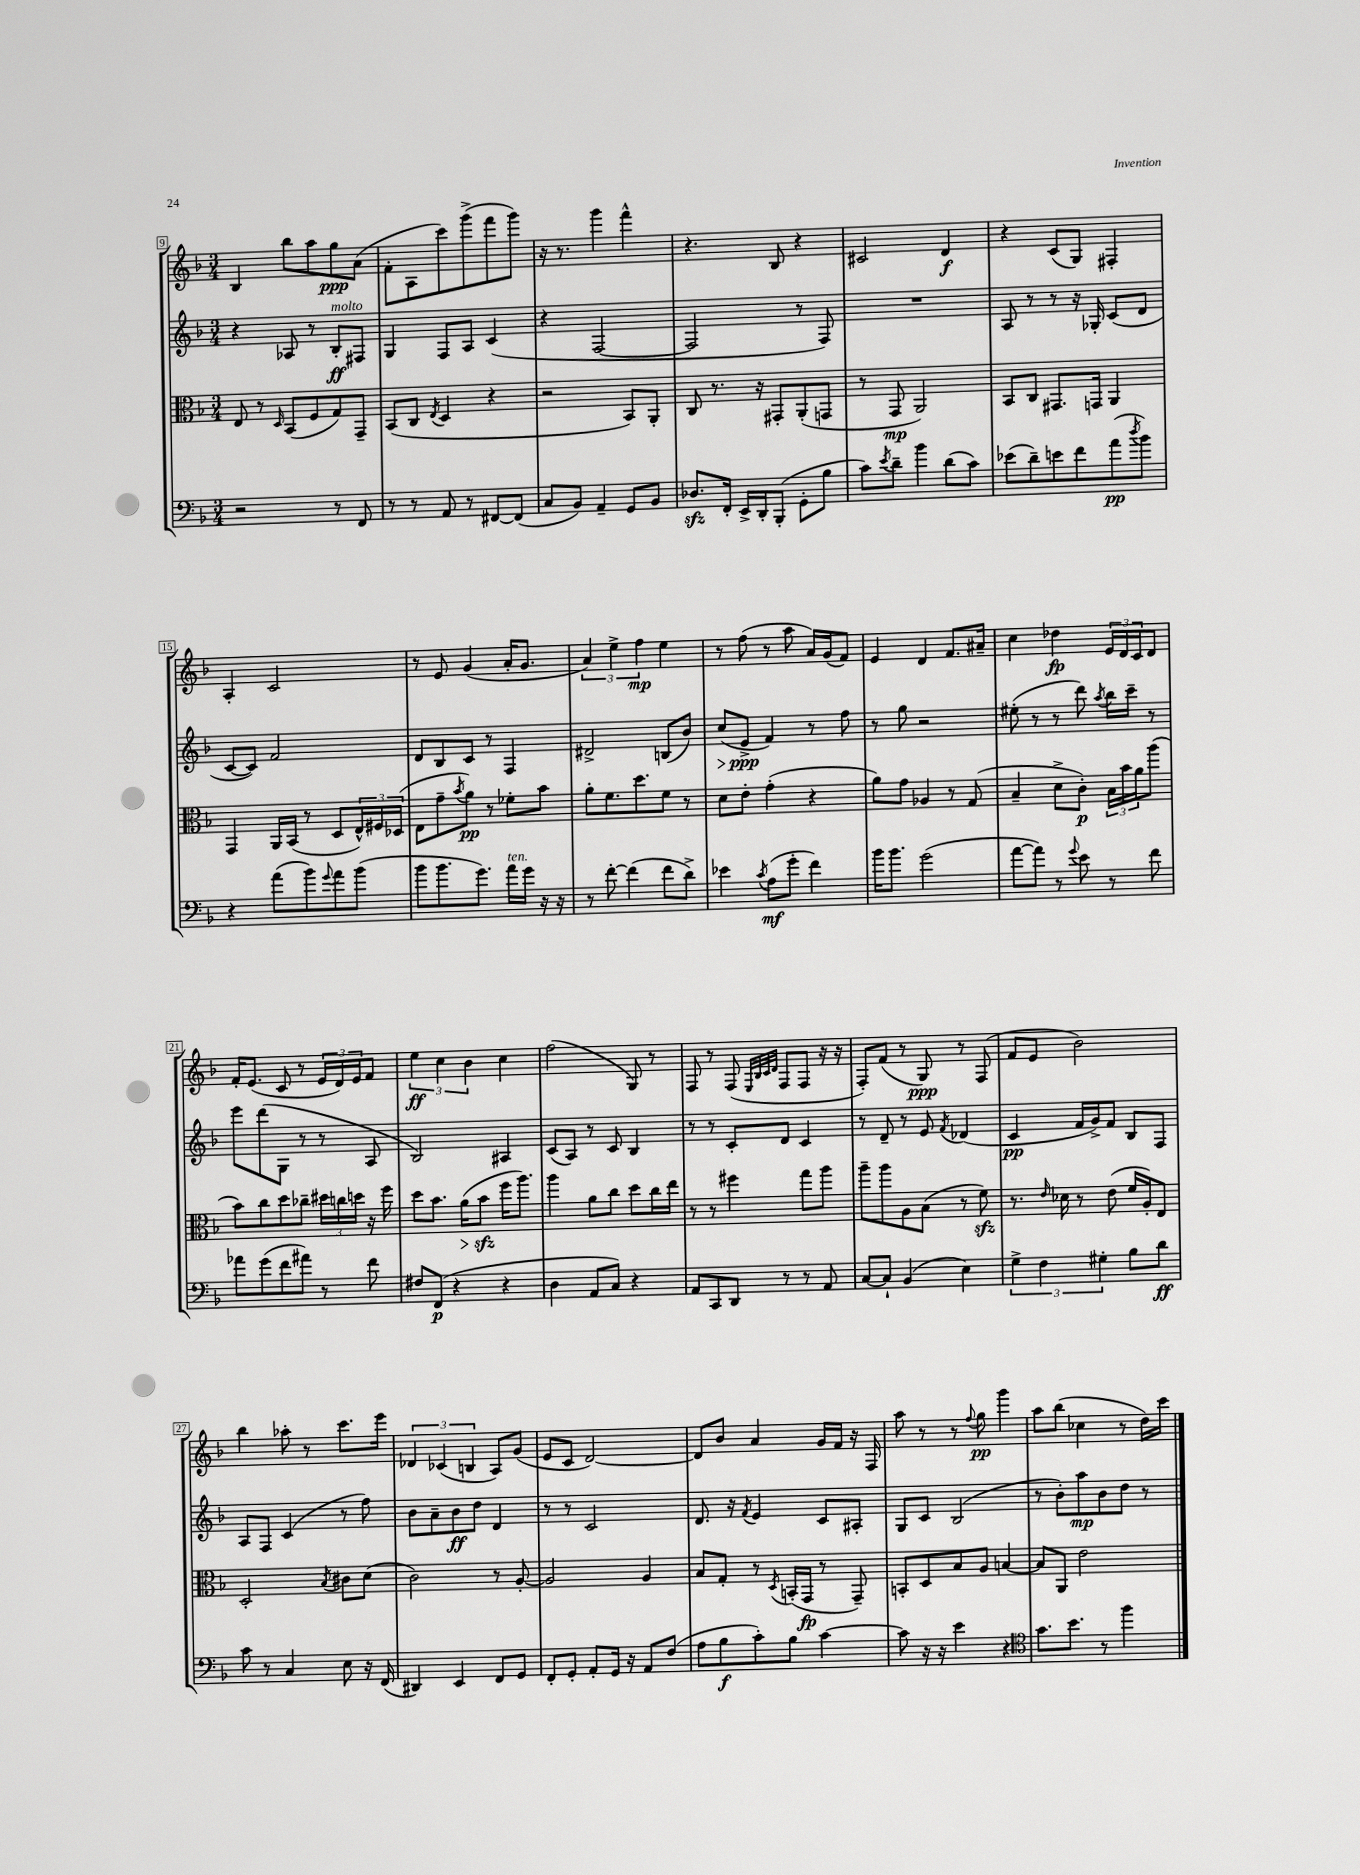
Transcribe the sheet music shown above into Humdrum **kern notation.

**kern	**kern	**kern	**kern
*staff4	*staff3	*staff2	*staff1
*clefF4	*clefC3	*clefG2	*clefG2
*k[b-]	*k[b-]	*k[b-]	*k[b-]
*M3/4	*M3/4	*M3/4	*M3/4
2r	8E	4r	4B-
.	8r	.	.
.	16qqD	.	.
.	(8BB-	8A-	8bb-
.	8F	8r	8aa
8r	8G)	8B-'	8gg
8FF	8GG~	8F#	(8a
=	=	=	=
8r	(8BB-	4G	8f'
8r	8C	.	8A
.	8qE	.	.
8AA	4D	8F	8ccc)
8r	.	8A	(8ggg^
[8FF#	4r	(4c	8fff
(8FF#]	.	.	8ggg)
=	=	=	=
8C	2r	4r	16r
.	.	.	8.r
8BB-)	.	.	.
4AA~	.	[2F	4ggg
8GG	8BB-)	.	4fff^^
8BB-	8AA'	.	.
=	=	=	=
8.D-	8C	2F]	4.r
.	8.r	.	.
16FF'	.	.	.
16EE^	.	.	.
16DD'	16r	.	.
(8BBB-'	8GG#'	.	8B-
8GG'	(8AA'	8r	4r
8B-	8GG	8F)	.
=	=	=	=
8c)	8r	2.r	2c#
8qe	.	.	.
8d~	8GG	.	.
4b-	2AA)	.	.
(8d	.	.	4d
8c)	.	.	.
=	=	=	=
(8e-	8BB-	8A	4r
8d~)	8C	8r	.
8e	8.GG#	8r	(8c
8f	.	16r	8G)
.	16GG	16G-'	.
(8a	4AA	(8c	4F#'
8qdd	.	.	.
8b-)	.	8d	.
=	=	=	=
4r	4GG	[8c	4A'
.	.	8c])	.
(8a	16AA	2f	2c
.	(16BB-	.	.
8b-)	8r	.	.
8qqg	.	.	.
8a	8D	.	.
(8b-	24E^^)	.	.
.	24F#	.	.
.	(24D-	.	.
=	=	=	=
8b-	8E	8d	8r
8.b-	8g~	8B-	8e
.	8qb-	.	.
.	8a)	8c	(4g
8.g)	.	.	.
.	8r	8r	.
16a	8f-'	4F	16a'
16g	.	.	8.g
16r	8b-	.	.
16r	.	.	.
=	=	=	=
8r	8a'	2d#^	6a)
[8f'	8.f	.	.
.	.	.	6ee^
(4f]	.	.	.
.	8.dd	.	.
.	.	.	6ff
8f	8f	(8B	4ee
8d^)	8r	8b-)	.
=	=	=	=
4e-	8d	(8cc	8r
.	8e'	8e^	(8ff
8qc	.	.	.
(8A	(4g'	4f)	8r
8g'	.	.	8aa
4f)	4r	8r	16a)
.	.	.	(16g
.	.	8ff	8f)
=	=	=	=
16b-	8a)	8r	4e
8.b-	.	.	.
.	8g	8gg	.
(2g	4A-	2r	4d
.	8r	.	8.f
.	(8G	.	.
.	.	.	16a#~
=	=	=	=
[8a	4B-~	(8ee#'	4cc
8a])	.	8r	.
8r	8d^	8r	4dd-
8qqg	.	.	.
8e	8c')	8ddd)	.
.	.	8qaa	.
8r	24B-	16bb-	24e
.	24b-	.	24d
.	.	16ccc~	.
.	24a	.	24c
8f	(8aa	8r	8d
=	=	=	=
8a-	8b-)	8eee	16f'
.	.	.	(8.e
(8g	8cc	(8ddd	.
8f	8dd	8G	8c
8a#)	8cc-~	8r	8r
8r	24dd#	8r	24e
.	24cc	.	24d)
.	24dd	.	24e
8f	16r	8A	8f
.	16ff	.	.
=	=	=	=
8F#	8dd	2B-)	6ee
(8FF	8.b-	.	.
.	.	.	6cc
4r	.	.	.
.	(16a	.	.
.	.	.	6b-
.	8b-	.	.
4r	16ff	4A#	4cc
.	8.aa)	.	.
=	=	=	=
4D	4aa	(8c	(2ff
.	.	8A)	.
8AA	8a	8r	.
8C)	8cc	8c	.
4r	8dd	4B-	8G)
.	16cc	.	8r
.	16ee	.	.
=	=	=	=
8AA	8r	8r	8F
8CC	8r	8r	8r
8DD	4ff#	8c'	(8F
.	.	.	32qqE
.	.	.	32qqB-
.	.	.	32qqc
.	.	.	32qqd
8r	.	8d	8F
8r	8gg	4c	8F
8AA	8aa	.	16r
.	.	.	16r
=	=	=	=
[8C	8aa~	8r	8F')
8C`]	8aa	8d~	(8f
(4BB-	8A	8r	8r
.	(8B-	8e	8G)
.	.	8qf	.
4E)	8r	(4d-	8r
.	8f)	.	(8F
=	=	=	=
6G^	8.r	4c	8f
.	.	.	8e
6F	.	.	.
.	16qqe	.	.
.	16d-	.	.
.	8r	16f	2b-)
.	.	16g^)	.
6G#'	.	.	.
.	(8e	8f	.
8B-	16f	8B-	.
.	16A')	.	.
8d	8E	8F	.
=	=	=	=
8c	2D'	8A	4bb-
8r	.	8F	.
4C	.	(4c	8aa-'
.	.	.	8r
.	8qB-	.	.
8E	8c#	8r	8.ccc
16r	(8d	8ff)	.
(16FF	.	.	16eee
=	=	=	=
4DD#)	2c)	8b-	6d-
.	.	8a~	.
.	.	.	(6c-
4EE	.	8b-	.
.	.	.	6B
.	.	8dd	.
8FF	8r	4d	8A)
8GG	[8A'	.	(8g
=	=	=	=
8FF'	2A]	8r	8e
8GG'	.	8r	8c
8AA'	.	2c	[2d)
16GG	.	.	.
16r	.	.	.
8AA	4A	.	.
(8F	.	.	.
=	=	=	=
8A	8B-	8.d	8d]
8B-	8G'	.	8b-
.	.	16r	.
.	.	8qf	.
8c')	8r	4e	4a
.	8qD	.	.
8B-	(16BB'	.	.
.	16GG	.	.
[4c	8r	8c	16g
.	.	.	16f
.	8GG~)	8A#'	16r
.	.	.	16F
=	=	=	=
8c]	8BB'	8G	8aa
16r	8D	8c	8r
16r	.	.	.
4e	8B-	(2B-	8r
.	.	.	8qqff
.	8A	.	8gg
4r	[4B	.	4ggg
=	=	=	=
*clefC4	*	*	*
8.g	8B]	8r	8aa
.	8AA	8b-')	(8bb-
8.b-	.	.	.
.	2e	8aa	4cc-
8r	.	8b-	.
4ff	.	8dd	8r
.	.	8r	16dd)
.	.	.	16ccc
==	==	==	==
*-	*-	*-	*-
